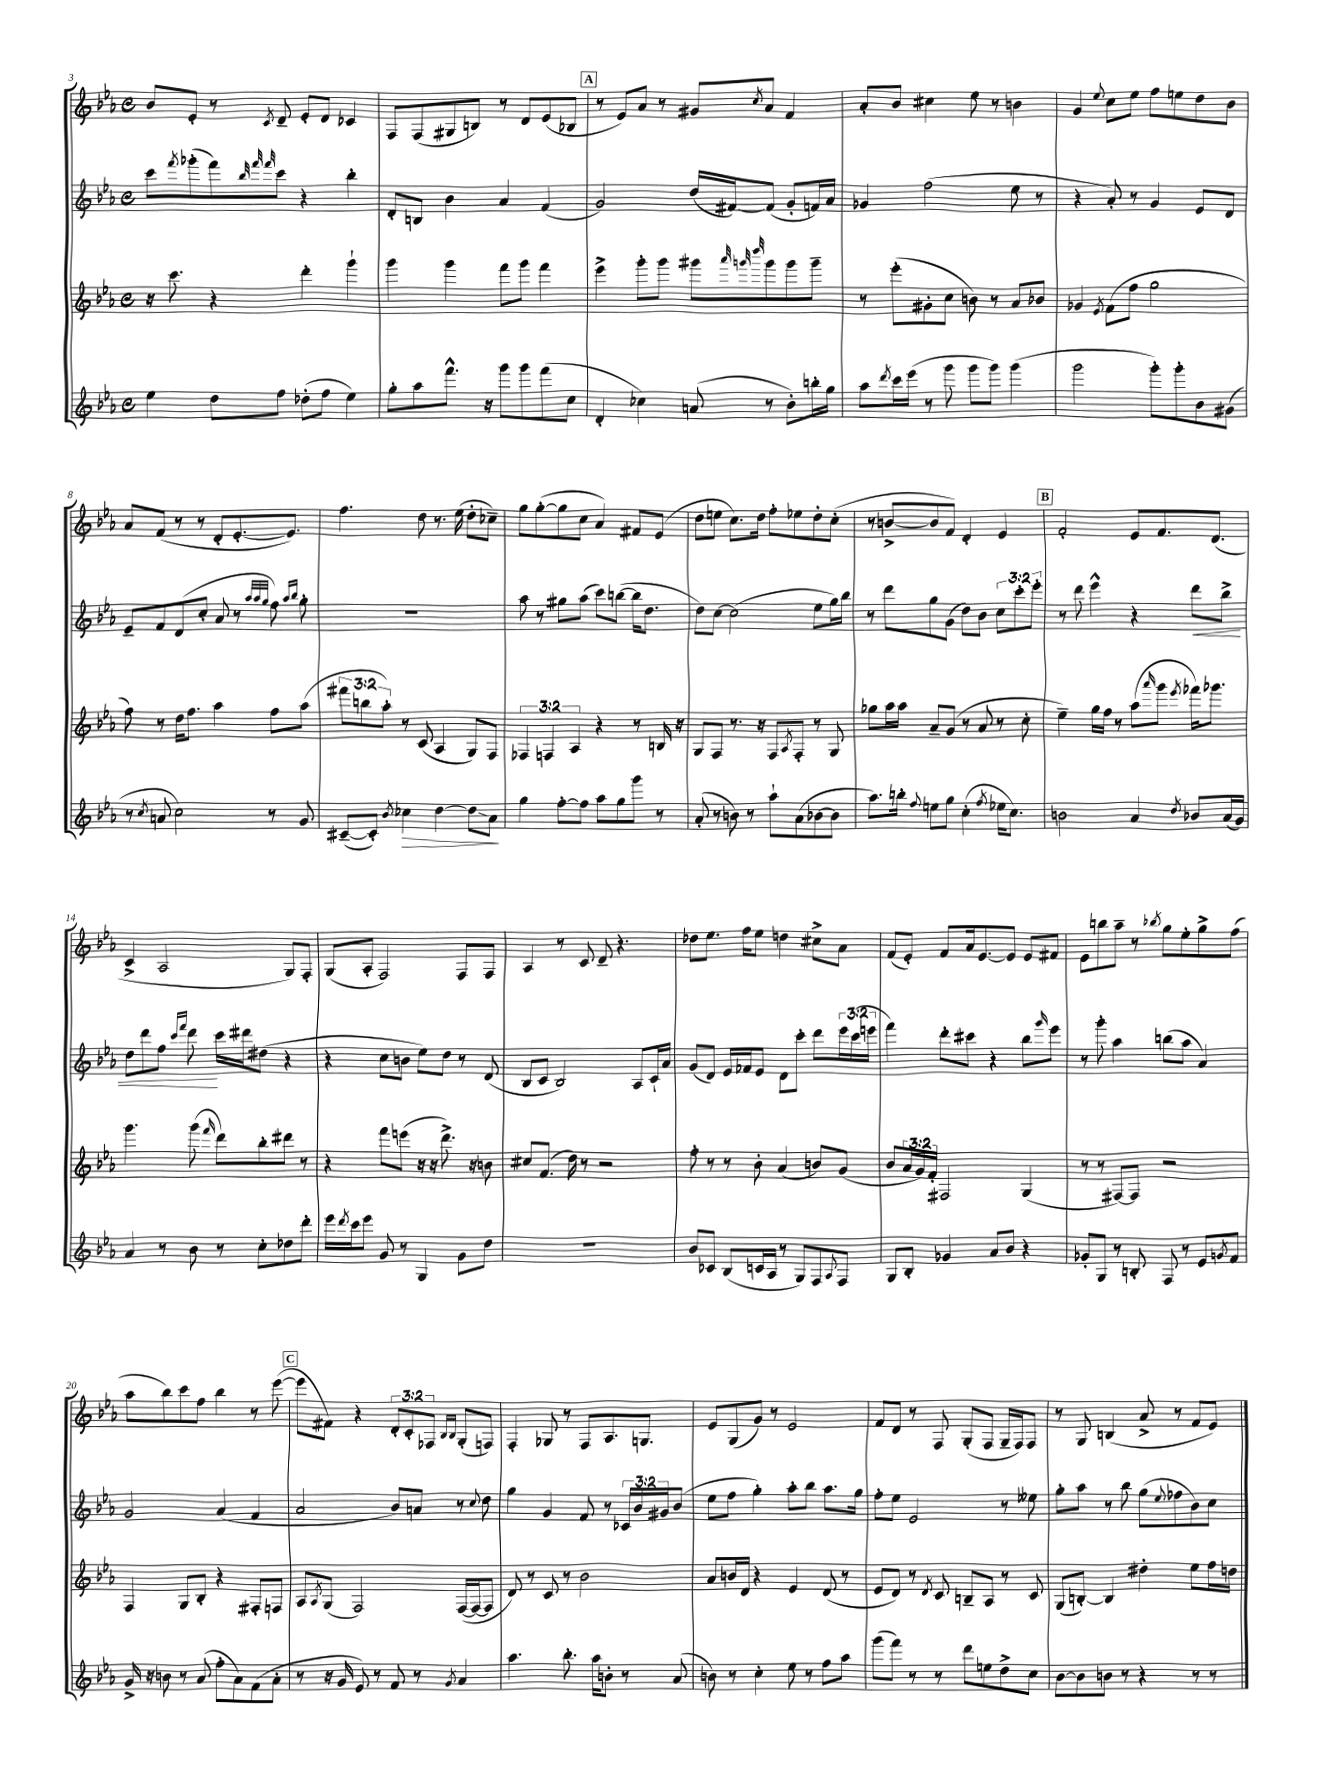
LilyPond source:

<<
\new StaffGroup <<
\new Staff = "s0" {
    \clef treble \key ees \major \defaultTimeSignature \time 4/4 \override Staff.TupletNumber.text = #tuplet-number::calc-fraction-text
    bes'8 ees'8-. r8 \acciaccatura { c'8 } d'8-- ees'8-. d'8 ces'4 |
    f8 f8( gis8 b8) r8 d'8 ees'8( bes8 |
    \mark \markup { \box "A" } r8 ees'8) aes'8 r8 gis'8 \acciaccatura { c''8 } aes'8 f'4 |
    aes'8-. bes'8 cis''4 ees''8 r8 b'4 |
    g'4 \appoggiatura { ees''8 } c''8 ees''8 f''8 e''8 d''8 bes'8 |
    aes'8 f'8( r8 r8 d'8-. ees'8.~-. ees'8.) |
    f''4. d''8 r8. ees''16( d''8-. ces''8--) |
    g''8 g''8~-.( g''8 c''8 aes'4) fis'8 ees'8( |
    d''8 e''8 c''8.) d''16 f''8-. ees''8 d''8-. c''8-.( |
    r8 b'8~-> b'8 f'8) d'4-. ees'4 |
    \mark \markup { \box "B" } f'2-. ees'8 f'8. d'8.( |
    c'4-> aes2 g8) f8-. |
    g8( aes8-. f2) f8 f8 |
    aes4 r8 c'8 d'8-- r4. |
    des''8 ees''8. f''16 ees''8 d''4 cis''8-> aes'8 |
    f'8( ees'8-.) f'8 aes'16 ees'8.~ ees'8 ees'8 fis'8 |
    ees'8 b''8 aes''8-- r8 \acciaccatura { bes''8 } g''8 ees''8-. g''8-> f''8( |
    aes''8 bes''8) c'''8 f''8 bes''4 r8 ees'''8~( |
    \mark \markup { \box "C" } ees'''8 fis'8) r4 \tuplet 3/2 { d'8-. c'8-. fes8 } \grace { bes16 bes16 } g8-.( f8) |
    f4-. ges8 r8 f8 aes8. g8. |
    ees'8 g8( g'8) r8 ees'2 |
    f'8 d'8 r8 f8 g8-.( f8 g16-- f16) f8 |
    r8 g8 b4( aes'8-> r8 f'8 ees'8) \bar "|." |
}
\new Staff = "s1" {
    \clef treble \key ees \major \defaultTimeSignature \time 4/4 \override Staff.TupletNumber.text = #tuplet-number::calc-fraction-text
    c'''8 \acciaccatura { f'''8 } ges'''8-.( f'''8) \grace { bes''32 f'''32 f'''32 } c'''8 r4 bes''4-. |
    d'8-. b8 bes'4 aes'4 f'4( |
    \mark \markup { \box "A" } g'2) d''16( fis'16~) fis'8( g'8-. f'16) aes'16 |
    ges'4 f''2( ees''8 r8 |
    r4 aes'8-.) r8 g'4 ees'8 d'8 |
    ees'8-- f'8 d'8( c''8-. aes'8 r8 \grace { aes''32 aes''32 g''32 } f''8) \grace { aes''16 bes''16 } g''8-. |
    R1 |
    aes''8 r8 gis''8 aes''8( c'''8) b''8~( b''16 d''8. |
    d''8) c''8~ c''2( ees''8 g''16) bes''16 |
    r8 d'''8 g''8 g'8( d''8) bes'8 \tuplet 3/2 { c''8 c'''8-. ees'''8-. } |
    \mark \markup { \box "B" } r8 d'''8 ees'''4-^ r4 d'''8\< bes''8-> |
    d''8 d'''8 f''8 \grace { c'''16 f'''16 } d'''8\! c'''16 dis'''16 dis''8( r4 |
    r4 c''8 b'8 ees''8) d''8 r8 d'8( |
    bes8 c'8 bes2) aes8 c'16-! aes'16 |
    g'8( d'8) ees'16 fes'16 ees'8 d'8 c'''8-. d'''8 \tuplet 3/2 { ees'''16 c'''16( e'''16 } |
    f'''4) d'''8-. cis'''8 r4 bes''8 \grace { g'''16 } ees'''8 |
    r8 g'''8-. aes''4 b''8( aes''8 aes'4) |
    g'2 aes'4( f'4 |
    \mark \markup { \box "C" } aes'2 bes'8) a'8 r8 \appoggiatura { c''8 } d''8 |
    g''4 g'4 f'8 r8 \tuplet 3/2 { ces'16 bes'16 gis'16 } bes'8( |
    ees''8 f''8 g''4-.) aes''8-. bes''8 aes''8. g''16 |
    f''8-. ees''8 ees'2 r8 eeses''8 |
    g''8-. aes''8 r8 bes''8 g''8( \appoggiatura { ees''8 } fes''8 bes'8) c''8 \bar "|." |
}
\new Staff = "s2" {
    \clef treble \key ees \major \defaultTimeSignature \time 4/4 \override Staff.TupletNumber.text = #tuplet-number::calc-fraction-text
    r16 c'''8. r4 d'''4-. g'''4-! |
    g'''4 g'''4 f'''8 g'''8 f'''4 |
    \mark \markup { \box "A" } ees'''4-> g'''8-. g'''8 gis'''8 \grace { aes'''32 g'''32 d''''32 } g'''8 g'''8 g'''8-- |
    r8 ees'''8-.( gis'8-. c''8 b'8) r8 aes'8 bes'8 |
    ges'4 \acciaccatura { ees'8 } f'8( f''8 g''2 |
    f''8) r8 d''16 f''8. aes''4 f''8 aes''8( |
    \tuplet 3/2 { fis'''8 b''8 aes''8-.) } r8 c'8( aes4 g8) f8 |
    \tuplet 3/2 { fes4 f4 aes4 } r4 r8 b16 r16 |
    g8 f8 r8. r16 f8 \acciaccatura { aes8 } f8-. r8 g8 |
    ges''8 aes''16 aes''16 aes'8-- g'8( r8 aes'8 r8 c''8-. |
    \mark \markup { \box "B" } ees''4--) g''16 f''16 r8 aes''8( \grace { aes'''16 } g'''8 \acciaccatura { ees'''8 } fes'''16) ges'''8. |
    g'''4. g'''8( \grace { f'''16 } d'''8) bes''8-. dis'''8 r8 |
    r4 f'''8 e'''8( r16 r16 d'''8.->) r16 b'8 |
    cis''8 f'8.( d''16) r8 r2 |
    f''8-. r8 r8 bes'8-. aes'4( b'8) g'8( |
    bes'8 \tuplet 3/2 { aes'16 g'16) f'16-. } fis2 g4( |
    r8 r8 fis8~) fis8 r2 |
    f4 g8 bes8-. r4 fis8-. f8 |
    \mark \markup { \box "C" } aes8 \acciaccatura { aes8 } g8( f2) f16~( f16~ f8 |
    d'8) r8 c'8 r8 bes'2 |
    aes'8 b'16 d'16 r4 ees'4 d'8( r8 |
    ees'8 d'8) r8 \acciaccatura { d'8 } c'8 b8-- aes8 r8 c'8 |
    g8( b8~-.) b4 dis''4-. ees''8 f''16 d''16 \bar "|." |
}
\new Staff = "s3" {
    \clef treble \key ees \major \defaultTimeSignature \time 4/4
    ees''4 d''8 f''8 des''8-.( f''8 ees''4) |
    g''8-. aes''8 f'''8.-^ r16 g'''8 g'''8 f'''8( c''8 |
    \mark \markup { \box "A" } d'4-. ces''4) a'8( r8 bes'8-.) b''16-. g''16 |
    aes''8 \acciaccatura { d'''8 } c'''16 ees'''16( r8 g'''8 g'''8 g'''8) g'''4( |
    g'''2 g'''8-.) g'''8-. bes'8 gis'8( |
    r8 \acciaccatura { c''8 } a'8 c''2) r8 g'8 |
    cis'8~--( cis'8-.) \acciaccatura { bes'8 } ces''4\> d''4~ d''8\glissando aes'8\! |
    g''4 f''8~-. f''8 aes''8 g''8 g'''8 r8 |
    aes'8-.( r8 b'8) r8 aes''8-! aes'8( bes'8~ bes'8 |
    aes''8.) b''16-. \appoggiatura { f''8 } e''8 g''8 c''4-.( \acciaccatura { f''8 } ees''16 c''8.) |
    \mark \markup { \box "B" } b'2 aes'4 \acciaccatura { d''8 } bes'8 aes'16( g'16) |
    aes'4 r8 bes'8 r8 c''8-. des''8 d'''8-. |
    ees'''16 \acciaccatura { d'''8 } c'''16 ees'''8 g'8 r8 g4 g'8 d''8 |
    R1 |
    bes'8 ces'8 bes8( c'16 aes16 r8 g8) f8 \appoggiatura { aes8 } f8 |
    g8 bes8-. ges'4 aes'8 bes'8 r4 |
    ges'8-. g8 r8 b8-. f8 r8 ees'8 \acciaccatura { g'8 } f'8 |
    g'16-> r16 b'8 r8 aes'8( f''8-. aes'8) f'8( aes'8-. |
    \mark \markup { \box "C" } r8 r16 g'16 ees'8) r8 f'8 r8 \acciaccatura { g'8 } aes'4 |
    aes''4. bes''8.-. aes''16 b'8-. r8 aes'8( |
    b'8) r8 c''4-. ees''8 r8 f''8 aes''8 |
    g'''8( f'''8) r8 r8 d'''8 e''8 d''8-> c''8 |
    bes'8~ bes'8 b'8 r8 r4 r8 r8 \bar "|." |
}
>>
>>
\layout { \context { \Score currentBarNumber = #3 } }
